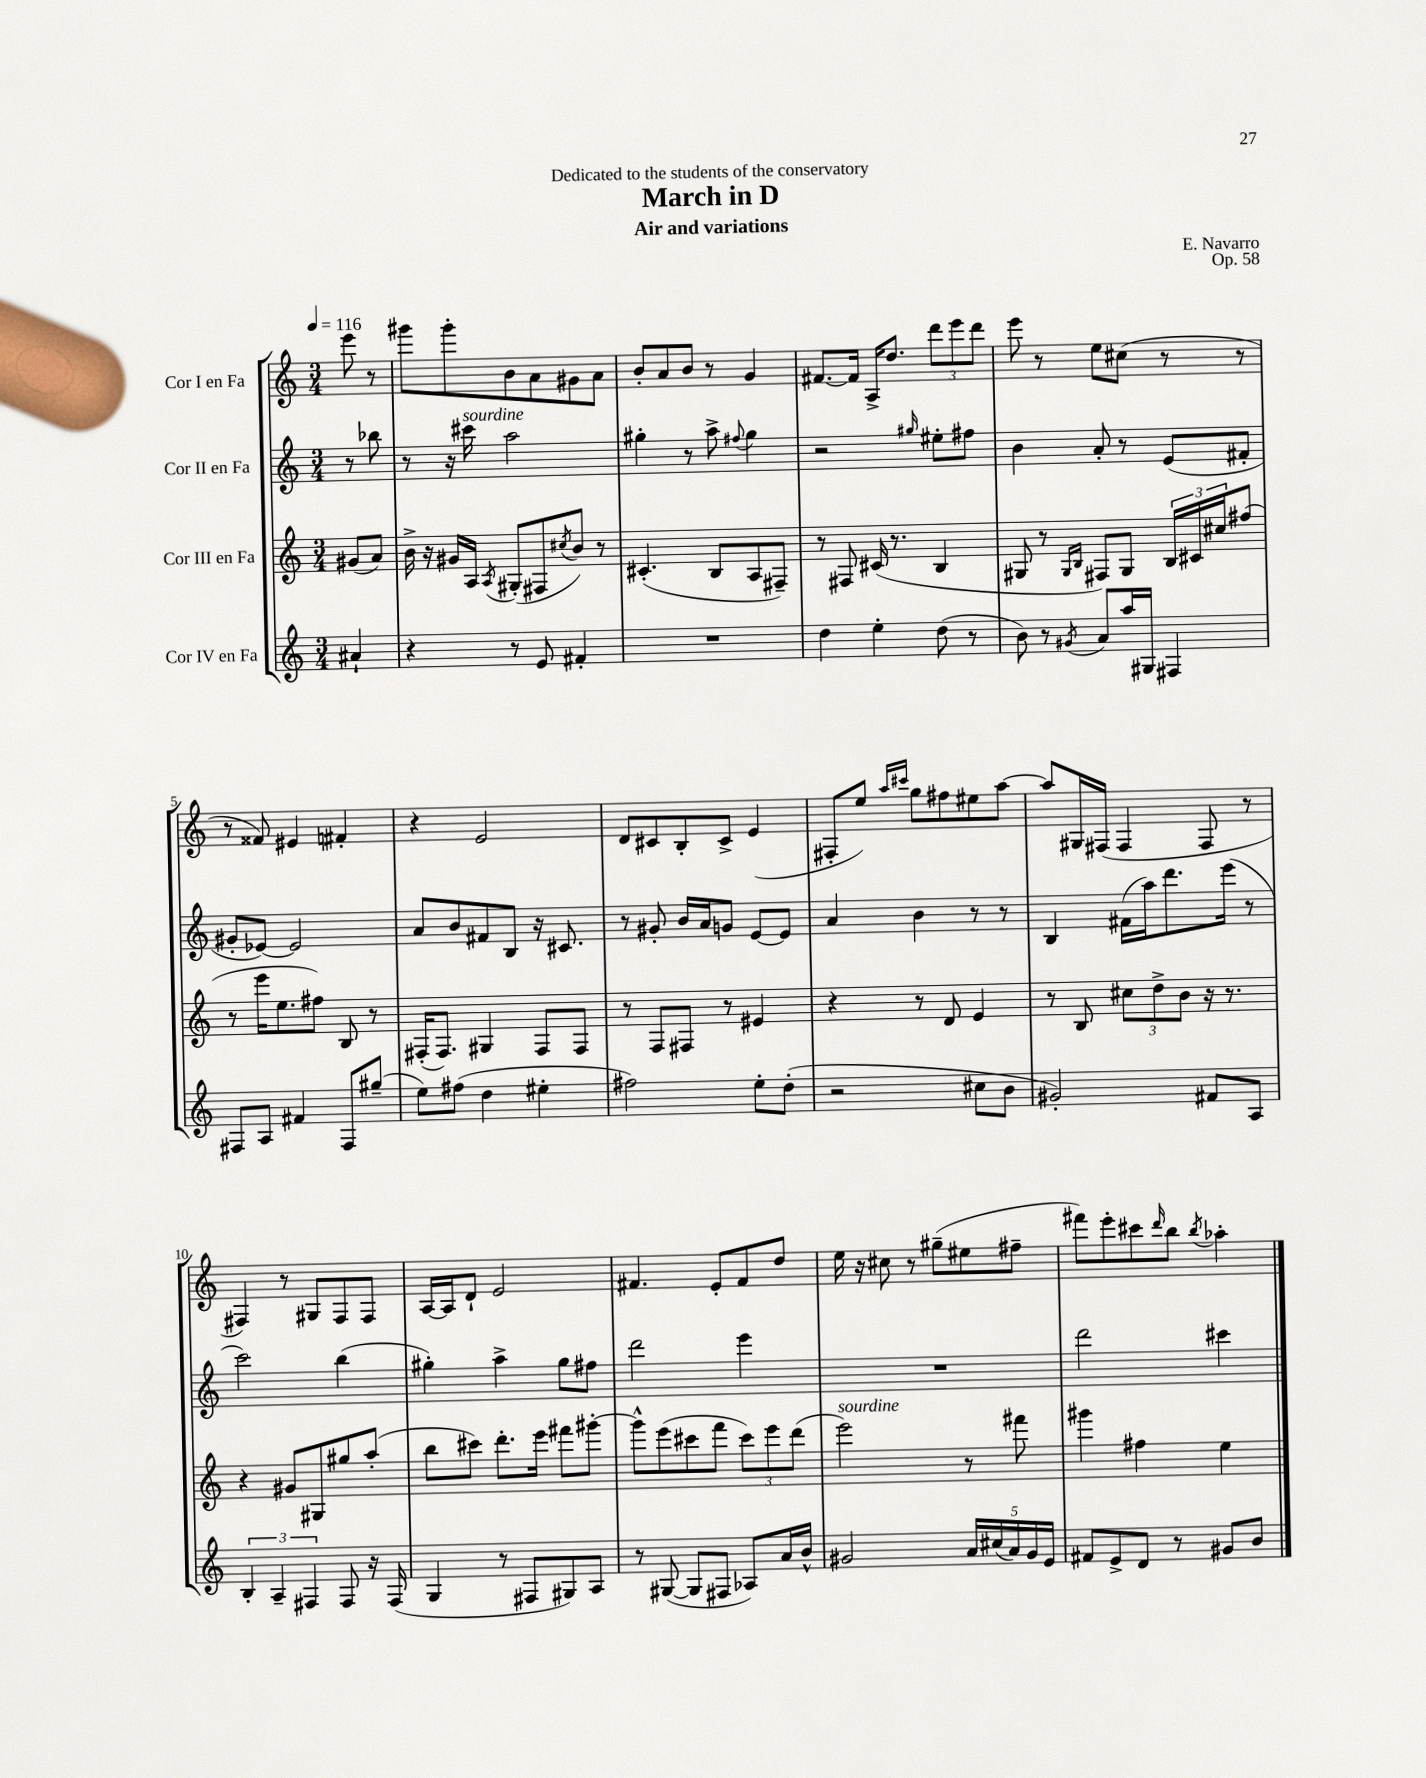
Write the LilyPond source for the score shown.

\header { title = "March in D" composer = "E. Navarro" subtitle = "Air and variations" dedication = "Dedicated to the students of the conservatory" opus = "Op. 58" }
<<
\new StaffGroup <<
\new Staff = "s0" \with { instrumentName = "Cor I en Fa" } {
    \clef treble \key c \major \numericTimeSignature \time 3/4 \partial 4 \tempo 4 = 116
    e'''8 r8 |
    gis'''8 gis'''8-. b'8 a'8 gis'8 a'8 |
    b'8-. a'8 b'8 r8 g'4 |
    fis'8.~ fis'16 a16-> d''8. \tuplet 3/2 { d'''8 e'''8 d'''8 } |
    e'''8 r8 e''8 cis''8( r8 r8 |
    r8 fisis'8) eis'4 fis'4-. |
    r4 e'2 |
    d'8 cis'8 b8-. cis'8-> e'4( |
    fis8-. e''8) \grace { a''16 cis'''16 } g''8 fis''8 eis''8 a''8~ |
    a''8 gis16 fis16( fis4 fis8 r8 |
    fis4) r8 gis8 fis8 fis8 |
    a16~ a16 d'8-! e'2 |
    fis'4. e'8-. fis'8 d''8 |
    e''16 r16 cis''8 r8 gis''8--( eis''8 fis''8-- |
    fis'''8) e'''8-. cis'''8 \grace { d'''16 } b''8 \acciaccatura { b''8 } aes''4-. \bar "|." |
}
\new Staff = "s1" \with { instrumentName = "Cor II en Fa" } {
    \clef treble \key c \major \numericTimeSignature \time 3/4 \partial 4
    r8 bes''8 |
    r8 r16 cis'''16^\markup { \italic "sourdine" } a''2 |
    gis''4-. r8 a''8-> \appoggiatura { fis''8 } gis''4 |
    r2 \grace { gis''16 } eis''8-. fis''8 |
    b'4 a'8-. r8 e'8( fis'8-. |
    gis'8-. ees'8~) ees'2 |
    a'8 b'8 fis'8 b8 r16 cis'8. |
    r8 gis'8-. b'16 a'16 g'8 e'8~ e'8 |
    a'4 b'4 r8 r8 |
    b4 fis'16( a''16) d'''8. e'''16( r8 |
    c'''2) b''4( |
    gis''4-.) a''4-> gis''8 fis''8 |
    d'''2 e'''4 |
    R2. |
    d'''2 cis'''4 \bar "|." |
}
\new Staff = "s2" \with { instrumentName = "Cor III en Fa" } {
    \clef treble \key c \major \numericTimeSignature \time 3/4 \partial 4
    gis'8( a'8) |
    b'16-> r16 gis'16 a16 \acciaccatura { a8 } gis8-.( fis8 \acciaccatura { cis''8 } b'8) r8 |
    cis'4.-.( b8 a8 fis8--) |
    r8 fis8 cis'16( r8. b4 |
    gis8 r8 \grace { gis16 b16 } fis8) gis8 \tuplet 3/2 { b16 cis'16 cis''16 } fis''8( |
    r8 e'''16 e''8. fis''8) b8 r8 |
    fis16-.( fis8.) gis4 fis8 fis8 |
    r8 f8 fis8 r8 eis'4 |
    r4 r8 d'8 e'4 |
    r8 b8 \tuplet 3/2 { cis''8 d''8-> b'8 } r16 r8. |
    r4 gis'8 gis8 gis''8 a''8-.( |
    b''8 cis'''8) d'''8.-. e'''16 fis'''8 gis'''8~-. |
    gis'''8-^ e'''8( cis'''8 f'''8 \tuplet 3/2 { cis'''8) e'''8 d'''8( } |
    e'''2^\markup { \italic "sourdine" }) r8 fis'''8 |
    gis'''4 fis''4 e''4 \bar "|." |
}
\new Staff = "s3" \with { instrumentName = "Cor IV en Fa" } {
    \clef treble \key c \major \numericTimeSignature \time 3/4 \partial 4
    ais'4-! |
    r4 r8 e'8 fis'4-. |
    R2. |
    d''4 e''4-. d''8( r8 |
    b'8) r8 \acciaccatura { gis'8 } a'8 a''16 gis16 fis4 |
    fis8 a8 fis'4 fis8 gis''8--( |
    e''8) fis''8( d''4 eis''4-. |
    fis''2) e''8-. d''8-.( |
    r2 cis''8 b'8 |
    gis'2-.) fis'8 a8 |
    \tuplet 3/2 { b4-. a4-- fis4 } fis8 r16 fis16( |
    g4 r8 fis8 gis8) a8 |
    r8 gis8~( gis8 fis8 aes8) a'16 b'16-^ |
    gis'2 \tuplet 5/4 { a'16 cis''16( a'16) gis'16 e'16 } |
    fis'8 e'8-> d'8 r8 gis'8 b'8 \bar "|." |
}
>>
>>
